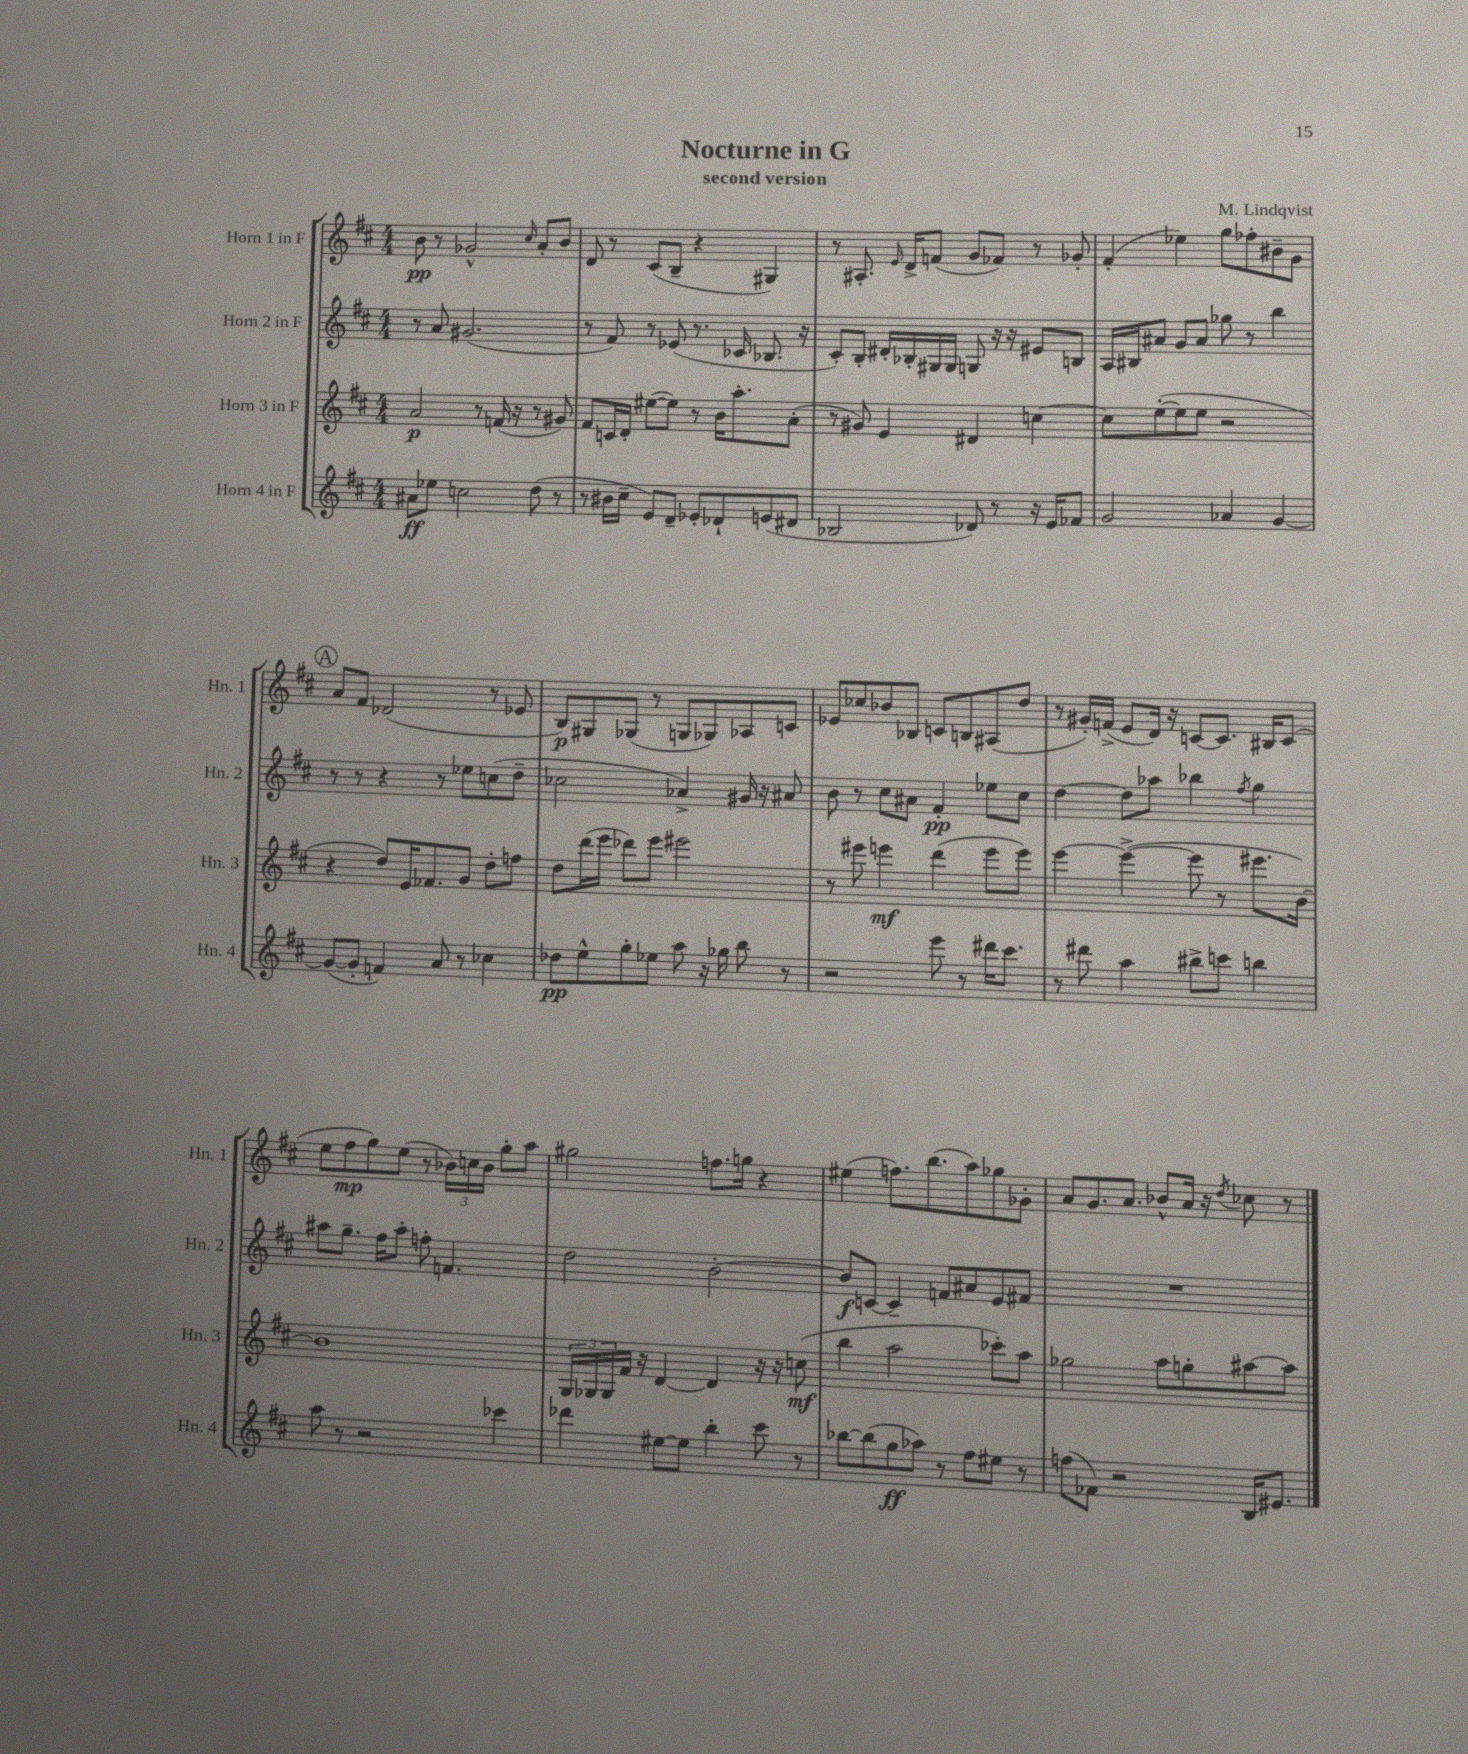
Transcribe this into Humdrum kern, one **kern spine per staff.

**kern	**kern	**kern	**kern
*staff4	*staff3	*staff2	*staff1
*clefG2	*clefG2	*clefG2	*clefG2
*k[f#c#]	*k[f#c#]	*k[f#c#]	*k[f#c#]
*M4/4	*M4/4	*M4/4	*M4/4
8a#	2a	8r	8b
8ee-	.	8a	8r
2cc	.	(2.g#	2g-^^
.	8r	.	.
.	(16f	.	.
.	16r	.	.
.	.	.	16qqcc#
(8dd	8r	.	8a'
8r	8g#)	.	8b
=	=	=	=
8r	8f#	8r	8d
16b#	16c	8f#)	8r
16cc#~	16d'	.	.
8e)	([8ee#	8r	(8c#
8d~	8ee#])	(8e-	8B~
8e-'	8r	8.r	4r
8d-`	16b	.	.
.	8.aa'	16c-	.
(8e	.	8.B-	4G#)
8d#	(8a'	.	.
.	.	16r	.
=	=	=	=
2B-	8r	8c#')	8r
.	8g#)	8B'	8.A#'
.	4e	16d#'	.
.	.	.	16qqe
.	.	16B-'	16d^
.	.	16G#	(8f
.	.	16G#	.
8d-)	4d#	8G	8g
8r	.	16r	8f-)
.	.	16r	.
16r	[4cc	8e#	8r
16e	.	.	.
8f-	.	8B	8g-'
=	=	=	=
2g	8cc]	16A	(4f#'
.	.	16B#	.
.	([8ee'	8a#	.
.	8ee]	8g	4ee-)
.	8ee	8a#	.
4a-	2r	8gg-	8gg
.	.	8r	8ff-'
[4g	.	4bb	8b#~
.	.	.	8g
=	=	=	=
(8g_	4r	8r	8a
8g']	.	8r	8f#
4f)	8dd)	4r	(2d-
.	16e	.	.
.	8.f-	.	.
8a	.	8r	.
8r	8g	8ee-	.
4cc-	8dd'	(8cc	8r
.	8ff	8dd~	8e-
=	=	=	=
8dd-	8dd	2cc-	8B)
8ee^^	(16ddd	.	8G#
.	16eee	.	.
8gg'	8ddd-)	.	(8G-
8ee-	8eee	.	8r
8aa	2eee#	4a-^)	8G
16r	.	.	8G-)
16gg-	.	.	.
8bb	.	16g#	8A-
.	.	16r	.
8r	.	8a#	8c
=	=	=	=
2r	8r	8b	8e-
.	8eee#	8r	8cc-
.	4eee	8cc#	8b-
.	.	8a#	8B-
8eee	(4ddd	4f#'	8c
8r	.	.	8B
16ddd#	8eee	8ee-	(8A#
8.ccc#	.	.	.
.	8eee)	8cc#	8dd
=	=	=	=
8r	[4eee	[4dd	8r
8ddd#	.	.	16g#')
.	.	.	(16f^
4aa	(4eee^_	8dd]	8e
.	.	8aa-	16d)
.	.	.	16r
8bb#^	8eee]	4bb-	[8c
8ccc	8r	.	8.c]
.	.	8qff#	.
4bb	8.eee#	4gg	.
.	.	.	16B#
.	.	.	(8c
.	[16b)	.	.
=	=	=	=
8aa	1b]	8aa#	8ee
8r	.	8.gg~	8ff#
2r	.	.	8gg)
.	.	16ff#	.
.	.	8aa#'	(8ee
.	.	8ff'	8r
.	.	4.f	24b-)
.	.	.	24cc
.	.	.	24b-
4ccc-	.	.	8gg'
.	.	.	8aa
=	=	=	=
4ddd-	24G	2dd	2gg#
.	24G-	.	.
.	24G-	.	.
.	16f#	.	.
.	16r	.	.
[8ee#	[4d	.	.
8ee#]	.	.	.
4bb'	4d]	[2b'	8.ff
.	.	.	16gg
8ccc#	16r	.	4r
.	16r	.	.
8r	(8cc	.	.
=	=	=	=
[8bb-	4bb	8b]	(4ee#
(8bb-]	.	[8c	.
8gg	2aa	4c~]	8.ff)
8aa-)	.	.	.
.	.	.	(8.bb
8r	.	8f	.
8ff#	.	8a#	8aa)
8ee#	8ccc-')	8e	8gg-
8r	8aa	8f#	8g-'
=	=	=	=
(8ff	2gg-	1r	8a
8f-)	.	.	8.g
2r	.	.	.
.	.	.	8.a
.	8aa	.	8b-^^
.	8gg'	.	16a
.	.	.	16r
.	.	.	8qdd
16B	[8aa#	.	8cc-
8.e#	.	.	.
.	8aa#]	.	8r
==	==	==	==
*-	*-	*-	*-
